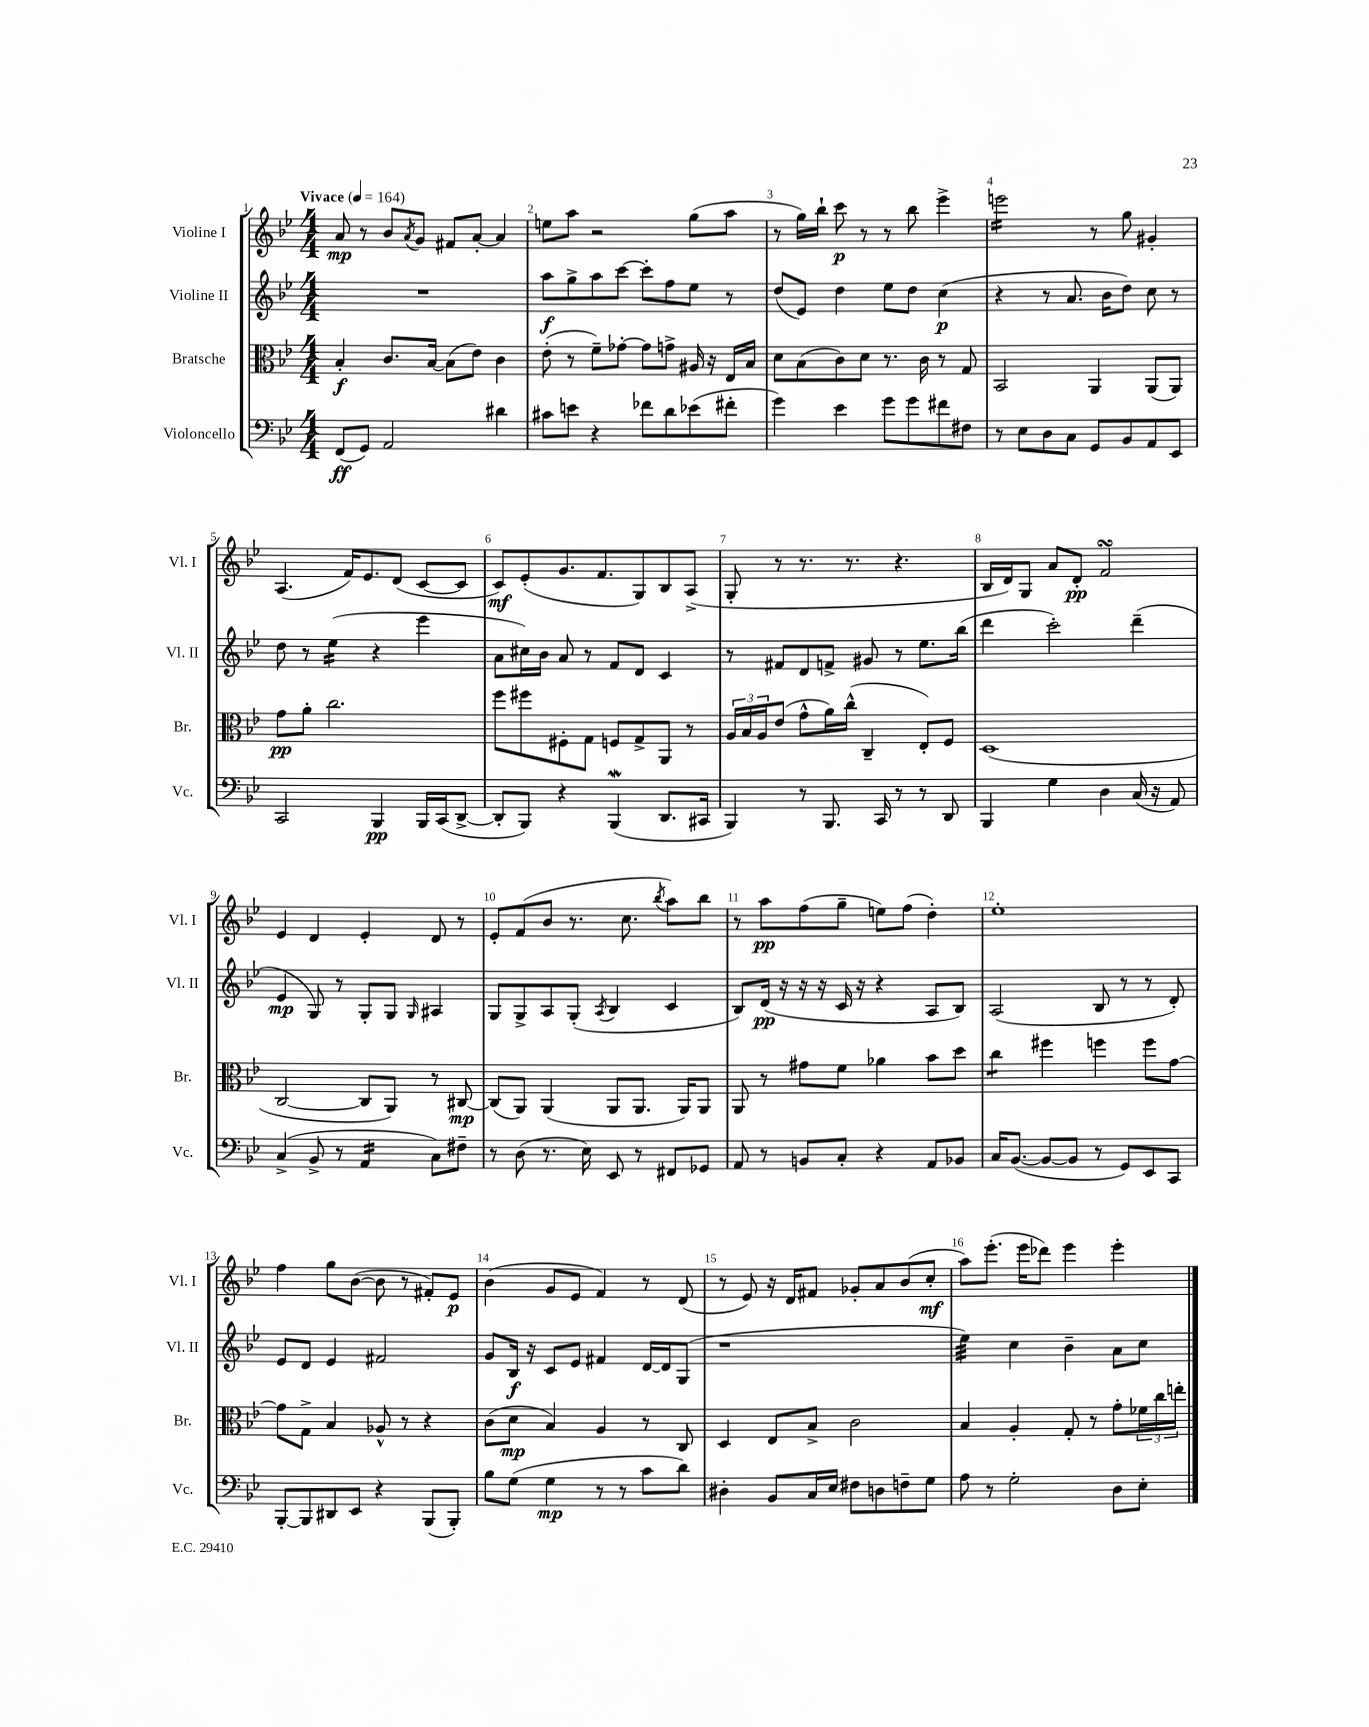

**kern	**kern	**kern	**kern
*staff4	*staff3	*staff2	*staff1
*clefF4	*clefC3	*clefG2	*clefG2
*k[b-e-]	*k[b-e-]	*k[b-e-]	*k[b-e-]
*M4/4	*M4/4	*M4/4	*M4/4
*MM164	*MM164	*MM164	*MM164
(8FF	4B-'	1r	8a
8GG)	.	.	8r
2AA	8.c	.	8b-
.	.	.	8qa
.	.	.	8g
.	[16B-	.	.
.	(8B-]	.	8f#
.	8e-)	.	[8a'
4d#	4c	.	4a]
=	=	=	=
8c#	(8e-'	8aa	8ee
8e	8r	8gg^	8aa
4r	8f~)	8aa	2r
.	[8g-'	[8ccc	.
8f-	8g-]	8ccc']	.
8d	8g^	8ff	.
(8e-	16A#	8ee-	(8gg
.	16r	.	.
8f#'	16E-	8r	8aa
.	16B-	.	.
=	=	=	=
4g)	8d	(8dd	8r
.	(8B-	8e-)	16gg)
.	.	.	16bb-`
4e-	8c)	4dd	8ccc
.	8d	.	8r
8g	8.r	8ee-	8r
8g	.	8dd	8bb-
.	16c	.	.
8f#	8r	(4cc	4eee-^
8F#	8G	.	.
=	=	=	=
8r	2BB-	4r	2eee
8E-	.	.	.
8D	.	8r	.
8C	.	8.a	.
8GG	4AA	.	8r
.	.	16b-	.
8BB-	.	8dd)	8gg
8AA	(8AA	8cc	4g#'
8EE-	8AA)	8r	.
=	=	=	=
2CC	8g	8dd	(4.A
.	8a'	8r	.
.	2.cc	(4ee-	.
.	.	.	16f)
.	.	.	8.e-
4BBB-	.	4r	.
.	.	.	(8d
16BBB-	.	4eee-	[8c
(16CC	.	.	.
[8DD^	.	.	8c]
=	=	=	=
8DD']	8ff	8a	8c)
8BBB-)	8ff#	16cc#)	(8e-'
.	.	16b-	.
4r	8F#'	8a	8.g
.	8G	8r	.
.	.	.	8.f
(4BBB-	8F	8f	.
.	8G^	8d	8G)
8.DD	8AA	4c	8B-
.	8r	.	(8A^
16CC#	.	.	.
=	=	=	=
4BBB-)	24A	8r	8G'
.	24B-	.	.
.	24A	.	.
.	(8e-	8f#	8r
8r	8g^^	8d	8.r
8.BBB-	16a)	8f^	.
.	(16cc^^	.	8.r
.	4C~	8g#	.
16CC	.	.	.
8r	.	8r	4.r
8r	8E-')	8.ee-	.
8DD	8F	.	.
.	.	(16bb-	.
=	=	=	=
4BBB-	(1D	4ddd	16B-
.	.	.	16d)
.	.	.	8G
4G	.	2ccc')	8a
.	.	.	8d'
4D	.	.	2f
(16C	.	(4ddd~	.
16r	.	.	.
8AA)	.	.	.
=	=	=	=
(4C^	[2C	4e-	4e-
8BB-^	.	8G)	4d
8r	.	8r	.
4AA	8C]	8G'	4e-'
.	8AA)	8G	.
.	.	16qqG	.
8C)	8r	4A#	8d
8F#~	[8C#	.	8r
=	=	=	=
8r	(8C#]	8G	8e-'
(8D	8AA)	8G^	(8f
8.r	(4AA	8A	8b-
.	.	(8G'	8.r
16E-)	.	.	.
.	.	8qA	.
8EE-	8AA	4B-	.
.	.	.	8.cc
8r	8.AA	.	.
.	.	.	8qbb-
8FF#	.	4c	8aa)
.	16AA)	.	.
8GG-	8AA	.	8bb-
=	=	=	=
8AA	8AA	8B-)	8r
8r	8r	(16d	8aa
.	.	16r	.
8BB	8g#	16r	(8ff
.	.	16r	.
8C'	8f	16c	8gg~
.	.	16r	.
4r	4a-	4r	8ee)
.	.	.	(8ff
8AA	8b-	8A	4dd')
8BB-	8dd	8B-)	.
=	=	=	=
16C	4cc	(2A	1ee-'
([8.BB-	.	.	.
8BB-_	4ff#	.	.
8BB-]	.	.	.
8r	4ff	8B-	.
8GG)	.	8r	.
8EE-	8ff	8r	.
8CC	[8g	8d')	.
=	=	=	=
[8BBB-'	8g]	8e-	4ff
8BBB-]	8G^	8d	.
8DD#	4B-	4e-	8gg
8EE-	.	.	([8b-
4r	8A-^^	2f#	8b-]
.	8r	.	8r
(8BBB-	4r	.	8f#')
8BBB-')	.	.	8e-
=	=	=	=
8B-	(8c	8g	(4b-
(8G	8d	16B-	.
.	.	16r	.
4G	4B-)	8c	8g
.	.	8e-	8e-
8r	4A	4f#	4f)
8r	.	.	.
8c	8r	[16d	8r
.	.	16d]	.
8d)	8C	(8G	(8d
=	=	=	=
4D#'	4D	1r	8r
.	.	.	8e-)
8BB-	8E-	.	16r
.	.	.	16d
16C	8B-^	.	8f#
16E-	.	.	.
8F#	2c	.	8g-'
8D	.	.	8a
8F~	.	.	(8b-
8G	.	.	8cc'
=	=	=	=
8A	4B-	4ee-)	8aa)
8r	.	.	(8.eee-'
2G'	4A'	4cc	.
.	.	.	16eee-
.	.	.	8ddd-)
.	8G'	4b-~	4eee-
.	8r	.	.
8D	8g'	8a	4eee-'
8E-'	24f-	8cc	.
.	24cc	.	.
.	24ee'	.	.
==	==	==	==
*-	*-	*-	*-
